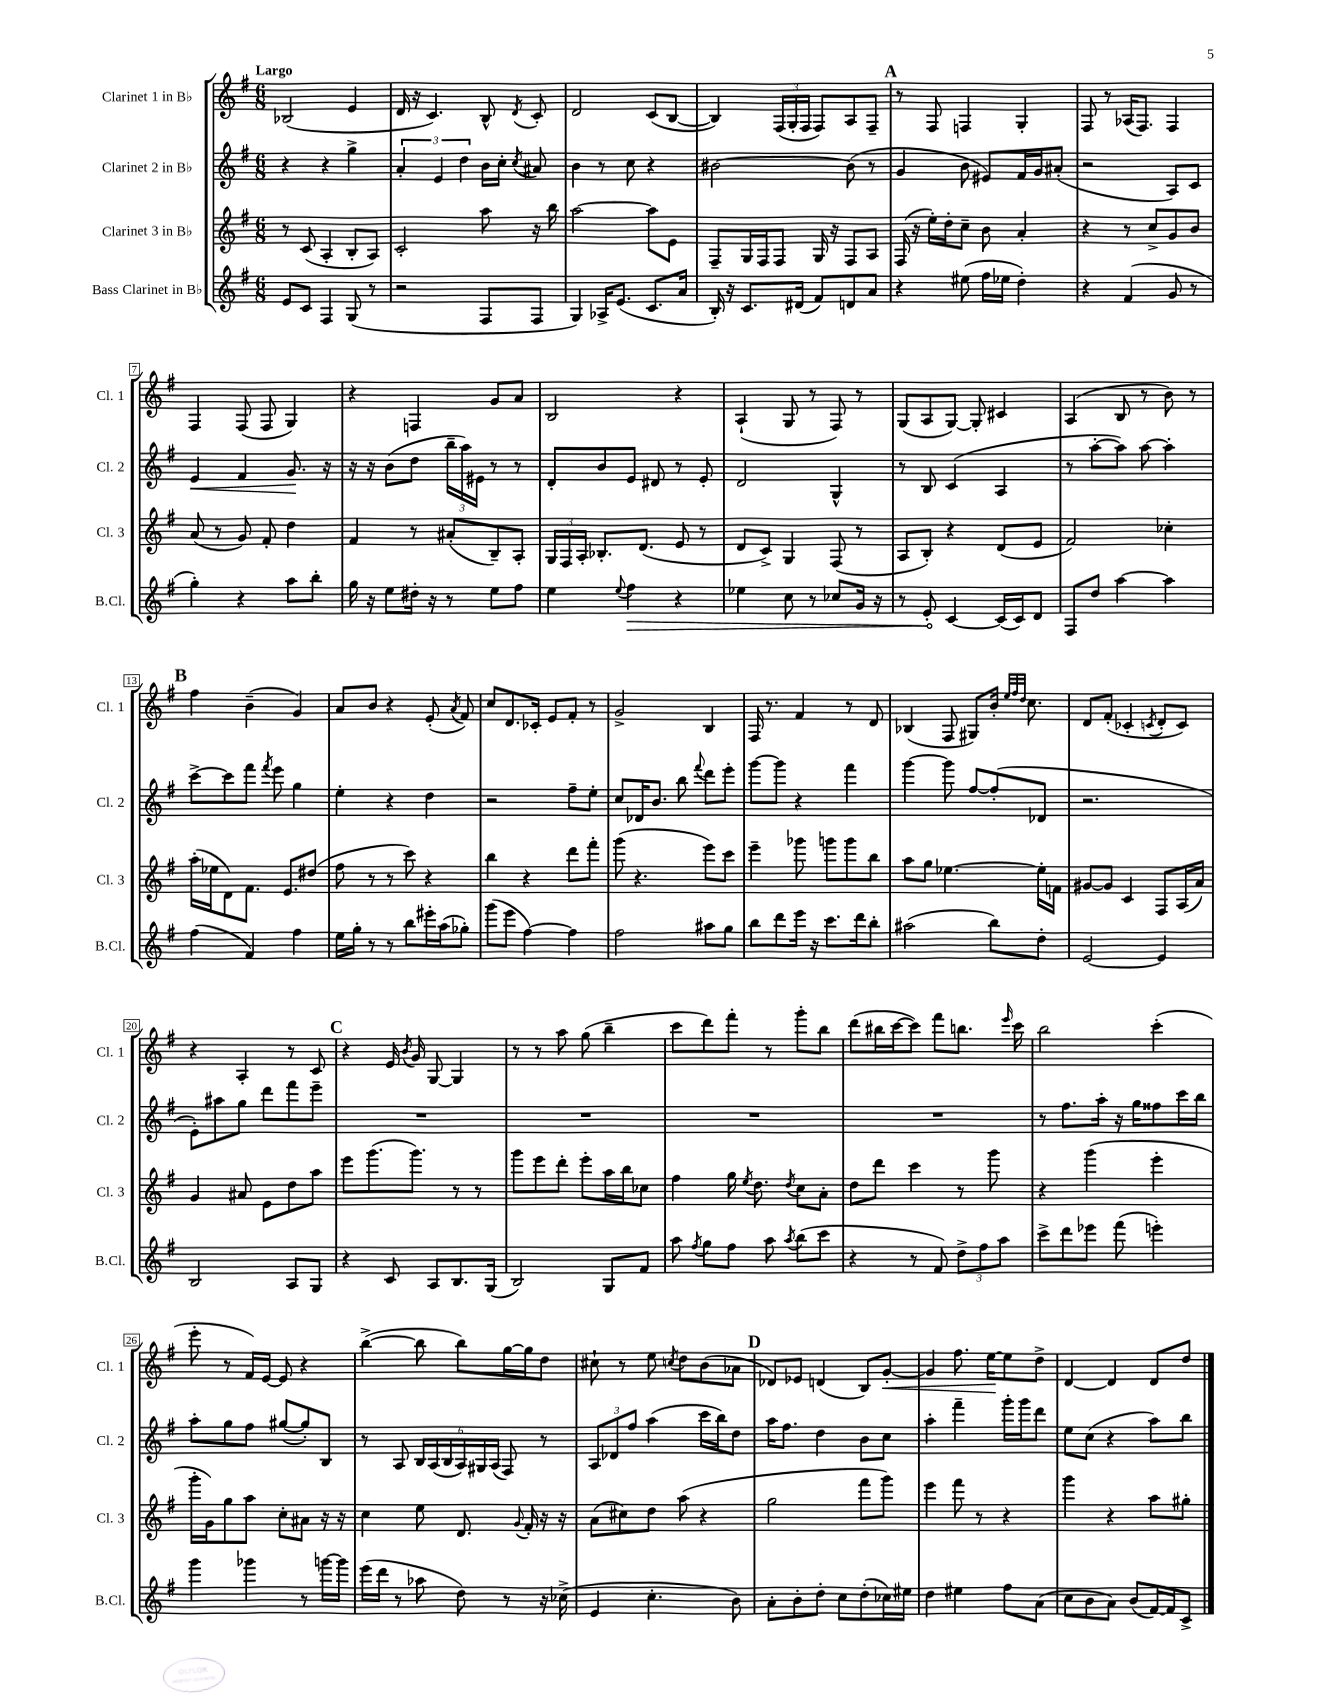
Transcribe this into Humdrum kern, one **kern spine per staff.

**kern	**dynam	**kern	**kern	**dynam	**kern	**dynam
*part4	*part4	*part3	*part2	*part2	*part1	*part1
*staff4	*staff4	*staff3	*staff2	*staff2	*staff1	*staff1
*I"Bass Clarinet in B♭	*	*I"Clarinet 3 in B♭	*I"Clarinet 2 in B♭	*	*I"Clarinet 1 in B♭	*
*I'B.Cl.	*	*I'Cl. 3	*I'Cl. 2	*	*I'Cl. 1	*
*clefG2	*	*clefG2	*clefG2	*	*clefG2	*
*k[f#]	*	*k[f#]	*k[f#]	*	*k[f#]	*
*M6/8	*	*M6/8	*M6/8	*	*M6/8	*
=1	=1	=1	=1	=1	=1	=1
!	!	!	!	!	!LO:TX:a:B:t=Largo	!
8e/L	.	8r	4r	.	(2B-X/	.
8c/J	.	(8c/	.	.	.	.
4F#/	.	4A'/	4r	.	.	.
(8G/	.	8B'/L	4gg^\	.	4e/	.
8r	.	8A/J)	.	.	.	.
=2	=2	=2	=2	=2	=2	=2
2r	.	2c'/	6a'/	.	16d/	.
.	.	.	.	.	16r	.
.	.	.	.	.	4.c/)	.
.	.	.	6e/	.	.	.
.	.	.	6dd\	.	.	.
8F#/L	.	8aa\	16b\LL	.	8B^^/	.
.	.	.	16cc'\JJ	.	.	.
.	.	.	8qcc/	.	8qd/	.
8F#/J	.	16r	8a#X/	.	8c'/	.
.	.	16bb\	.	.	.	.
=3	=3	=3	=3	=3	=3	=3
4G/)	.	[2aa\	4b\	.	2d/	.
16A-X^/KL	.	.	8r	.	.	.
(8.e/J	.	.	.	.	.	.
.	.	.	8cc\	.	.	.
8.c/L	.	8aa\L]	4r	.	(8c/L	.
.	.	8e\J	.	.	[8B/J	.
16a/Jk	.	.	.	.	.	.
=4	=4	=4	=4	=4	=4	=4
16B'/)	.	8F#~/L	[2b#X\	.	4B/])	.
16r	.	.	.	.	.	.
8.c/L	.	16G/L	.	.	.	.
.	.	16F#/J	.	.	.	.
.	.	8F#/J	.	.	(24F#/LL	.
.	.	.	.	.	24G'/	.
(16d#X/Jk	.	.	.	.	.	.
.	.	.	.	.	24F#/JJ	.
8f#/L)	.	16G/	.	.	8F#/L)	.
.	.	16r	.	.	.	.
8dn/	.	8F#/L	(8b#\]	.	8A/	.
8a/J	.	8A/J	8r	.	8F#~/J	.
!!LO:REH:place=s1:t=A
=5	=5	=5	=5	=5	=5	=5
4r	.	(16F#/	4g/	.	8r	.
.	.	16r	.	.	.	.
.	.	16ee'\LL)	.	.	8F#/	.
.	.	16dd'\J	.	.	.	.
(8ee#X\	.	8cc~\J	8b\	.	4Fn/	.
16ff#\LL	.	8b\	8e#X/L)	.	.	.
16ee-X\JJ	.	.	.	.	.	.
4dd'\)	.	4a'/	16f#/L	.	4G'/	.
.	.	.	16g/J	.	.	.
.	.	.	(8a#X'/J	.	.	.
=6	=6	=6	=6	=6	=6	=6
4r	.	4r	2r	.	8F#/	.
.	.	.	.	.	8r	.
(4f#/	.	8r	.	.	(16A-X/KL	.
.	.	.	.	.	8.F#/J)	.
.	.	8cc^/L	.	.	.	.
8g/	.	8g/	8A/L)	.	4F#/	.
8r	.	8b/J	8c/J	.	.	.
!!LO:LB:g=z
=7	=7	=7	=7	=7	=7	=7
!	!	!	!	!LO:HP:b	!	!
4gg'\)	.	(8a/	4e/	<	4F#/	.
.	.	8r	.	.	.	.
4r	.	8g/)	4f#/	.	(8F#/	.
.	.	8f#'/	.	.	8F#/	.
8aa\L	.	4dd\	8.g/	.	4G/)	.
8bb'\J	.	.	.	.	.	.
.	.	.	16r	[	.	.
=8	=8	=8	=8	=8	=8	=8
16gg\	.	4f#/	16r	.	4r	.
16r	.	.	16r	.	.	.
8ee\L	.	.	(8b\L	.	.	.
16dd#X'\Jk	.	8r	8dd\J	.	4Fn/	.
16r	.	.	.	.	.	.
8r	.	(8a#X'/L	24bb~\LL	.	.	.
.	.	.	24aa\)	.	.	.
.	.	.	24e#X\JJ	.	.	.
8ee\L	.	8B~/)	8r	.	8g/L	.
8ff#\J	.	8A'/J	8r	.	8a/J	.
=9	=9	=9	=9	=9	=9	=9
4ee\	.	24G/LL	8d'/L	.	2B/	.
.	.	24F#/	.	.	.	.
.	.	24A'/JJ	.	.	.	.
.	.	8.B-X'/L	8b/	.	.	.
8qqee/	.	.	.	.	.	.
!	!LO:HP:b	!	!	!	!	!
4ff#\	>	.	8e/J	.	.	.
.	.	(8.d/J	.	.	.	.
.	.	.	8d#X/	.	.	.
4r	.	8e/	8r	.	4r	.
.	.	8r	8e'/	.	.	.
=10	=10	=10	=10	=10	=10	=10
4ee-X\	.	8d/L	2d/	.	(4A`/	.
.	.	8c^/J)	.	.	.	.
8cc\	.	4G/	.	.	8G/	.
8r	.	.	.	.	8r	.
8cc-X/L	.	(8F#/	4G^^/	.	8F#/)	.
16g/Jk	.	8r	.	.	8r	.
16r	.	.	.	.	.	.
=11	=11	=11	=11	=11	=11	=11
8r	.	8A/L	8r	.	(8G/L	.
8e'/	.	8B'/J)	8B/	.	8A/	.
[4c/	]	4r	(4c/	.	[8G/J)	.
.	.	.	.	.	8G'/]	.
(16c/LL]	.	(8d/L	4A/	.	4c#X/	.
16c/J)	.	.	.	.	.	.
8d/J	.	8e/J	.	.	.	.
=12	=12	=12	=12	=12	=12	=12
8F#/L	.	2f#/)	8r	.	(4A/	.
8dd/J	.	.	[8aa'\L	.	.	.
[4aa\	.	.	8aa\J])	.	8B/	.
.	.	.	[8aa\	.	8r	.
4aa\]	.	4cc-X'\	4aa'\]	.	8b\)	.
.	.	.	.	.	8r	.
!!LO:LB:g=z
!!LO:REH:place=s1:t=B
=13	=13	=13	=13	=13	=13	=13
(4ff#\	.	(16aa'\LL	[8ccc^\L	.	4ff#\	.
.	.	16ee-X\J	.	.	.	.
.	.	8d\)	8ccc\]	.	.	.
4f#/)	.	8.f#\J	8fff#\J	.	(4b~\	.
.	.	.	8qfff#/	.	.	.
.	.	.	8eee\	.	.	.
.	.	8.e/L	.	.	.	.
4ff#\	.	.	4gg\	.	4g/)	.
.	.	(8dd#X/J	.	.	.	.
=14	=14	=14	=14	=14	=14	=14
16ee\LL	.	8ff#\	4ee'\	.	8a/L	.
16gg'\JJ	.	.	.	.	.	.
8r	.	8r	.	.	8b/J	.
8r	.	8r	4r	.	4r	.
8bb\L	.	8ccc\)	.	.	.	.
16eee#X'\L	.	4r	4dd\	.	(8e'/	.
(16aa\J	.	.	.	.	.	.
.	.	.	.	.	8qa/	.
8gg-X'\J)	.	.	.	.	8f#/)	.
=15	=15	=15	=15	=15	=15	=15
(8ggg\L	.	4bb\	2r	.	8cc/L	.
8eee\J	.	.	.	.	8.d/	.
[4ff#\)	.	4r	.	.	.	.
.	.	.	.	.	16c-X'/Jk	.
.	.	.	.	.	8e/L	.
4ff#\]	.	8ddd\L	8ff#~\L	.	8f#'/J	.
.	.	8fff#'\J	8ee'\J	.	8r	.
=16	=16	=16	=16	=16	=16	=16
2ff#\	.	(8ggg\	8cc/L	.	2g^/	.
.	.	4.r	16d-X/K	.	.	.
.	.	.	8.b/J	.	.	.
.	.	.	8bb\	.	.	.
.	.	.	8qqfff#/	.	.	.
8aa#X\L	.	8eee\L)	8ddd\L	.	4B/	.
8gg\J	.	8ccc\J	8eee'\J	.	.	.
=17	=17	=17	=17	=17	=17	=17
8bb\L	.	4eee~\	[8ggg\L	.	16F#/	.
.	.	.	.	.	8.r	.
8ddd\	.	.	8ggg\J]	.	.	.
16eee\Jk	.	8ggg-X\	4r	.	4f#/	.
16r	.	.	.	.	.	.
8.ccc\L	.	8gggn\L	.	.	.	.
.	.	8ggg\	4fff#\	.	8r	.
16ddd\k	.	.	.	.	.	.
8bb'\J	.	8bb\J	.	.	8d/	.
=18	=18	=18	=18	=18	=18	=18
(2aa#X\	.	8aa\L	[4ggg\	.	(4B-X/	.
.	.	8gg\J	.	.	.	.
.	.	[4.ee-X\	8ggg\]	.	8F#/	.
.	.	.	[8ff#/L	.	8G#X/L)	.
8bb\L)	.	.	(8ff#'/]	.	16b'/Jk	.
.	.	.	.	.	32qqee/LLL	.
.	.	.	.	.	32qqff#/	.
.	.	.	.	.	32qqdd/JJJ	.
.	.	.	.	.	8.cc\	.
8dd'\J	.	16ee-'\LL]	8d-X/J	.	.	.
.	.	16fn\JJ	.	.	.	.
=19	=19	=19	=19	=19	=19	=19
[2e/	.	[8g#X/L	2.r	.	8d/L	.
.	.	8g#/J]	.	.	(8f#'/J	.
.	.	4c/	.	.	4c-X'/	.
.	.	.	.	.	8qcn/	.
4e/]	.	8F#/L	.	.	8d'/L	.
.	.	(16A/L	.	.	8c/J)	.
.	.	16a/JJ)	.	.	.	.
!!LO:LB:g=z
=20	=20	=20	=20	=20	=20	=20
2B/	.	4g/	8e'\L)	.	4r	.
.	.	.	8aa#X\	.	.	.
.	.	8a#X/	8gg\J	.	4A'/	.
.	.	8e\L	8ddd\L	.	.	.
8A/L	.	8dd\	8fff#\	.	8r	.
8G/J	.	8aa\J	8eee~\J	.	8c/	.
!!LO:REH:place=s1:t=C
=21	=21	=21	=21	=21	=21	=21
4r	.	8eee\L	2.r	.	4r	.
.	.	(8.ggg\	.	.	.	.
8c/	.	.	.	.	16e/	.
.	.	.	.	.	8qb/	.
.	.	8.ggg\J)	.	.	16g/	.
8A/L	.	.	.	.	[8G/	.
8.B/	.	8r	.	.	4G/]	.
.	.	8r	.	.	.	.
(16G/Jk	.	.	.	.	.	.
=22	=22	=22	=22	=22	=22	=22
2B/)	.	8ggg\L	2.r	.	8r	.
.	.	8eee\	.	.	8r	.
.	.	8ddd'\J	.	.	8aa\	.
.	.	8eee'\L	.	.	(8gg\	.
8G/L	.	16aa\L	.	.	4bb~\	.
.	.	16bb\J	.	.	.	.
8f#/J	.	8cc-X\J	.	.	.	.
=23	=23	=23	=23	=23	=23	=23
8aa\	.	4ff#\	2.r	.	8ccc\L	.
8qff#/	.	.	.	.	.	.
8gg\L	.	.	.	.	8ddd\)	.
8ff#\J	.	16gg\	.	.	8fff#'\J	.
.	.	8qee/	.	.	.	.
.	.	8.dd\	.	.	.	.
8aa\	.	.	.	.	8r	.
8qaa/	.	8qdd/	.	.	.	.
(8bb\L	.	8cc\L	.	.	8ggg'\L	.
8ccc\J	.	8a'\J	.	.	8bb\J	.
=24	=24	=24	=24	=24	=24	=24
4r	.	8dd\L	2.r	.	(8ddd\L	.
.	.	8ddd\J	.	.	16bb#X\L	.
.	.	.	.	.	[16ccc\J	.
8r	.	4ccc\	.	.	8ccc\J])	.
8f#/)	.	.	.	.	8fff#\L	.
12dd^\L	.	8r	.	.	8.bbn\J	.
12ff#\	.	.	.	.	.	.
.	.	8ggg\	.	.	.	.
12aa\J	.	.	.	.	.	.
.	.	.	.	.	16qqeee/	.
.	.	.	.	.	16ccc\	.
=25	=25	=25	=25	=25	=25	=25
8ccc^\L	.	4r	8r	.	2bb\	.
8ddd\	.	.	8.ff#\L	.	.	.
8eee-X\J	.	(4ggg\	.	.	.	.
.	.	.	16aa'\Jk	.	.	.
(8fff#\	.	.	16r	.	.	.
.	.	.	16gg\KL	.	.	.
4eeen'\)	.	4eee'\	8ff##X\	.	(4ccc'\	.
.	.	.	16ccc\L	.	.	.
.	.	.	16bb\JJ	.	.	.
!!LO:LB:g=z
=26	=26	=26	=26	=26	=26	=26
4ggg\	.	16ggg'\LL	8aa'\L	.	8eee'\	.
.	.	16g\J)	.	.	.	.
.	.	8gg\	8gg\	.	8r	.
4ggg-X\	.	8aa\J	8ff#\J	.	16f#/LL)	.
.	.	.	.	.	[16e/JJ	.
.	.	8cc'\L	([8gg#X/L	.	8e/]	.
8r	.	8a#X\J	8gg#'/])	.	4r	.
[16gggn\LL	.	16r	8B/J	.	.	.
16ggg\JJ]	.	16r	.	.	.	.
=27	=27	=27	=27	=27	=27	=27
(16eee\LL	.	4cc\	8r	.	([4bb^\	.
16ddd\JJ	.	.	.	.	.	.
8r	.	.	8A/	.	.	.
8aa-X\	.	8ee\	24B/LL	.	8bb\]	.
.	.	.	(24A/	.	.	.
.	.	.	24B/	.	.	.
8dd\)	.	8.d/	24A/)	.	8bb\L)	.
.	.	.	24G#X/	.	.	.
.	.	.	(24A/JJ	.	.	.
8r	.	.	8F#/)	.	[16gg\L	.
.	.	8qqg/	.	.	.	.
.	.	16f#'/	.	.	16gg\J]	.
16r	.	16r	8r	.	8dd\J	.
(16cc-X^\	.	16r	.	.	.	.
=28	=28	=28	=28	=28	=28	=28
4e/	.	(8a\L	12A/L	.	8cc#X`\	.
.	.	.	12d-X/	.	.	.
.	.	8cc#X\)	.	.	8r	.
.	.	.	12ff#/J	.	.	.
4.cc'\	.	8dd\J	(4aa\	.	8ee\	.
.	.	.	.	.	8qccn/	.
.	.	(8aa\	.	.	8dd\L	.
.	.	4r	16ccc\LL	.	(8b\	.
.	.	.	16bb\J)	.	.	.
8b\)	.	.	8dd\J	.	8a-X\J	.
!!LO:REH:place=s1:t=D
=29	=29	=29	=29	=29	=29	=29
8a'\L	.	2gg\	16aa\KL	.	8d-X/L)	.
.	.	.	8.ff#\J	.	.	.
8b'\	.	.	.	.	8e-X/J	.
8dd'\J	.	.	4dd\	.	(4dn/	.
8cc\L	.	.	.	.	.	.
(8dd'\	.	8fff#\L	8b\L	.	8B/L)	.
!	!	!	!	!	!	!LO:HP:b
16cc-X\L)	.	8ggg\J)	8cc\J	.	[8g'/J	<
16ee#X\JJ	.	.	.	.	.	.
=30	=30	=30	=30	=30	=30	=30
4dd\	.	4eee\	4aa'\	.	4g/]	.
4ee#X\	.	8fff#\	4fff#~\	.	8.ff#\	.
.	.	8r	.	.	.	.
.	.	.	.	.	[16ee\KL	.
8ff#\L	.	4r	16ggg'\LL	.	8ee\]	[
.	.	.	16ggg\J	.	.	.
(8a\J	.	.	8ddd\J	.	8dd^\J	.
=31	=31	=31	=31	=31	=31	=31
8cc\L	.	4ggg\	8ee\L	.	[4d/	.
8b\	.	.	(8cc\J	.	.	.
8a\J)	.	4r	4r	.	4d/]	.
(8b/L	.	.	.	.	.	.
[16f#/L)	.	8aa\L	8aa\L)	.	8d/L	.
16f#/J]	.	.	.	.	.	.
8c^/J	.	8gg#X'\J	8bb\J	.	8dd/J	.
==	==	==	==	==	==	==
*-	*-	*-	*-	*-	*-	*-
